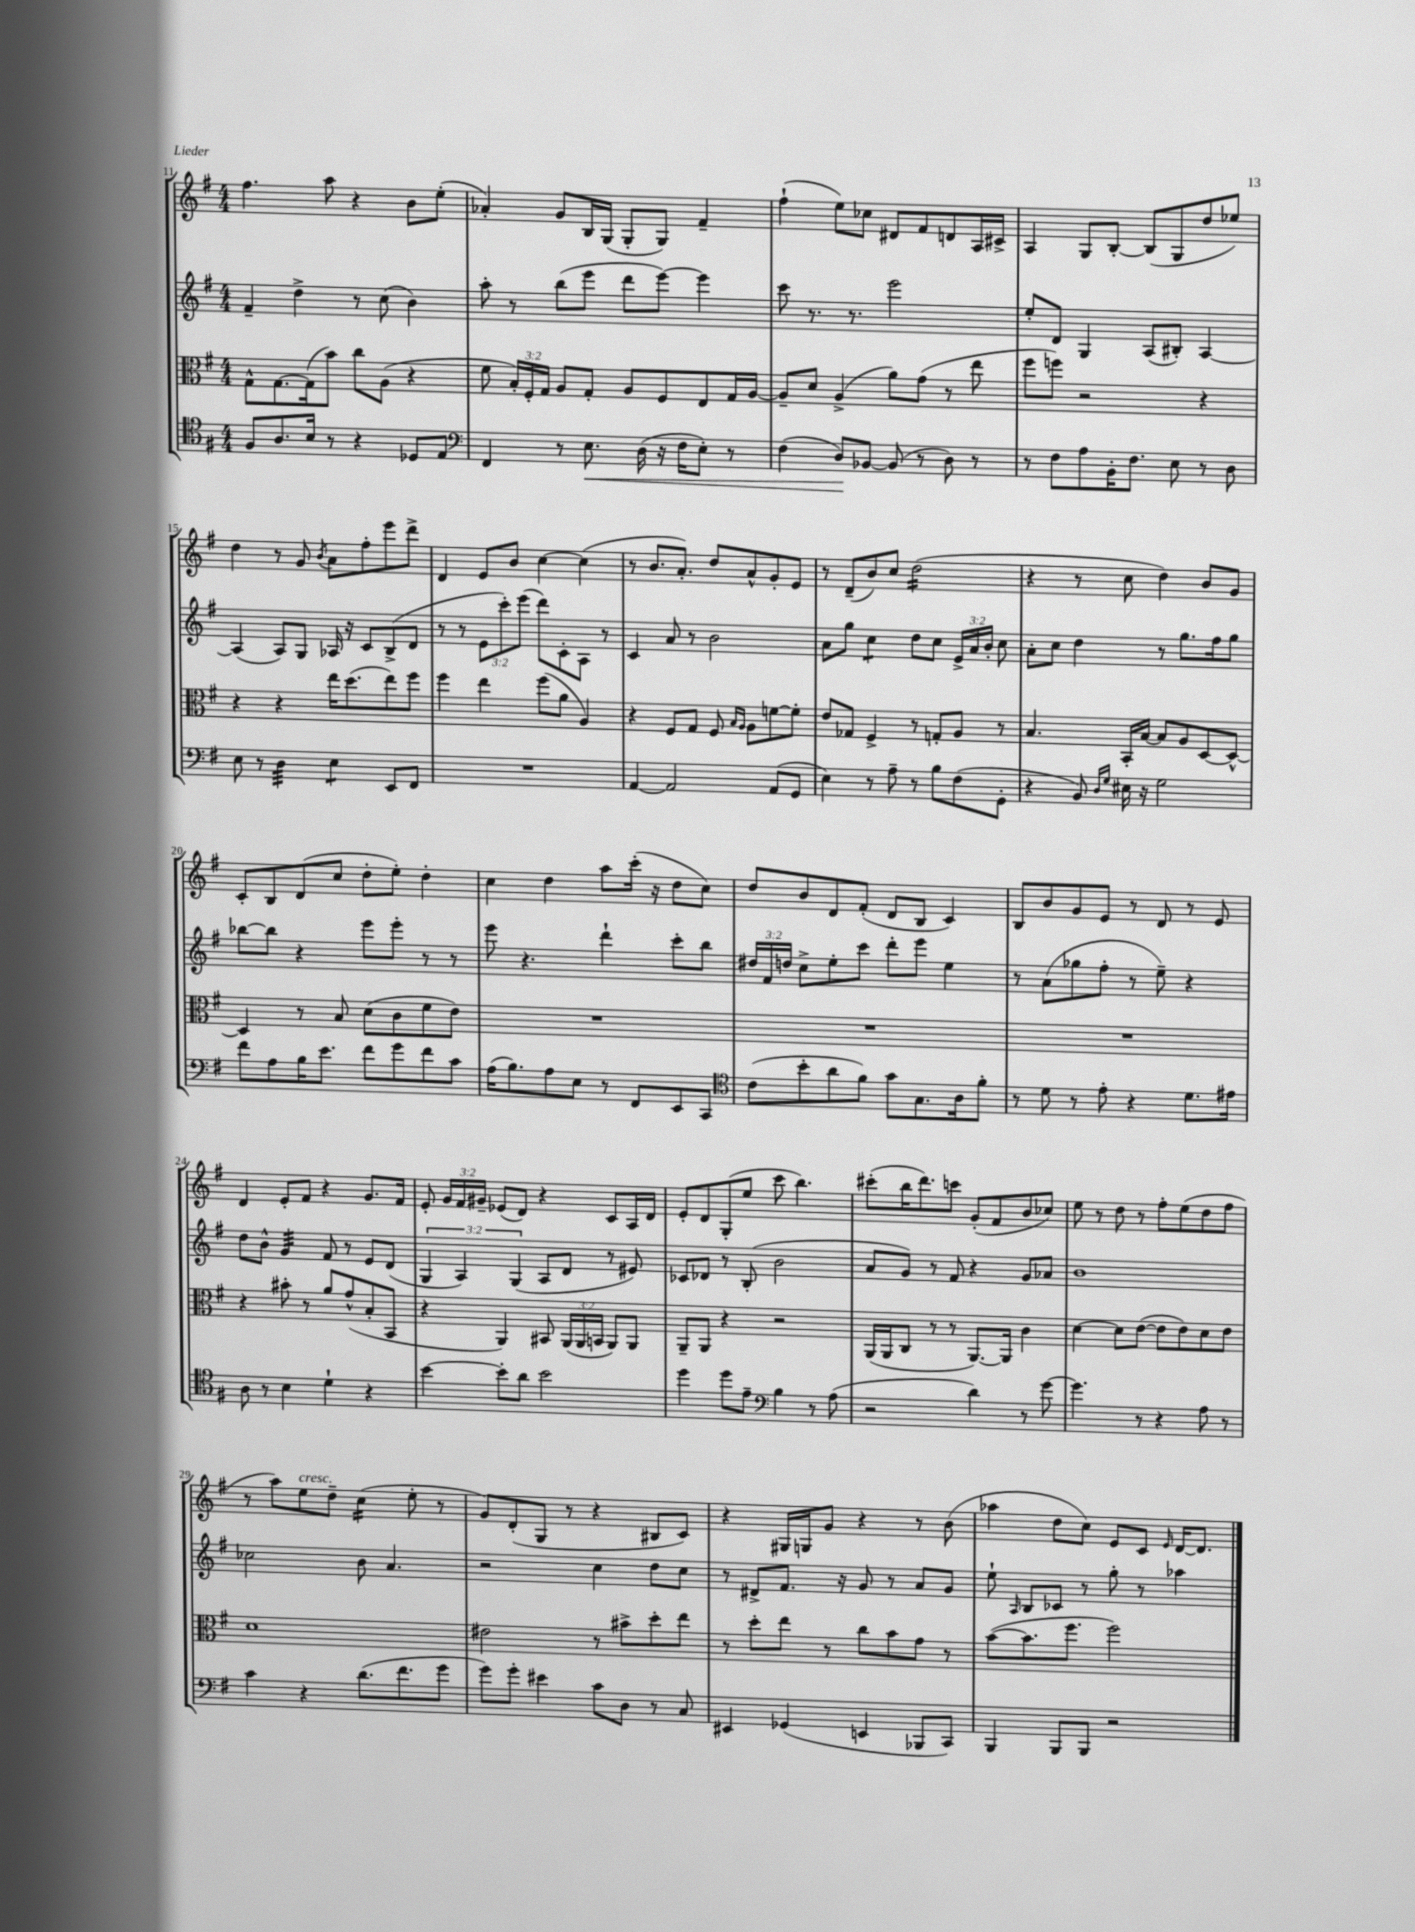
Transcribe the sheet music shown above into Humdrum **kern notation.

**kern	**kern	**kern	**kern
*staff4	*staff3	*staff2	*staff1
*clefC4	*clefC3	*clefG2	*clefG2
*k[f#]	*k[f#]	*k[f#]	*k[f#]
*M4/4	*M4/4	*M4/4	*M4/4
8F#	8G^^	4f#~	4.ff#
8.A	[8.G	.	.
.	.	4dd^	.
16B	(16G]	.	.
8r	8b)	.	8aa
4r	8cc	8r	4r
.	(8A	(8cc	.
8D-	4r	4b)	8b
8E	.	.	(8ee'
=	=	=	=
*clefF4	*	*	*
4FF#	8f#	8aa'	4a-')
.	24B')	8r	.
.	24F#'	.	.
.	24G	.	.
8r	8A	(8bb	8g
8.E	8G'	8eee	16B
.	.	.	(16G
.	8A	8ddd	8G'
(16D	.	.	.
16r	8F#	[8eee)	8G)
16F#	.	.	.
8E')	8E	4eee]	4f#~
8r	16G	.	.
.	[16A	.	.
=	=	=	=
(4F#	8A~]	8ccc	(4ff#`
.	8d	8.r	.
8D)	(4A^	.	8ee)
.	.	8.r	.
[8BB-	.	.	8cc-
(8BB-]	8a)	2eee	8d#
8r	(8g	.	8f#
8D)	8r	.	8d
8r	8ee	.	16A
.	.	.	16c#^
=	=	=	=
8r	8ff#	8ee'	4A
8F#	8ff)	8d	.
8A	2r	4G	8G
16BB'	.	.	[8B'
8.F#	.	.	.
.	.	(8A	(8B]
8E	.	8B#')	8G
8r	4r	[4A	8dd
8D	.	.	8ee-)
=	=	=	=
8E	4r	(4A]	4dd
8r	.	.	.
4D	4r	8A)	8r
.	.	8G	8g
.	.	.	8qb
4E	16ee	16A-	8a
.	(8.dd	16r	.
.	.	8c	8ff#'
8EE	8ee)	(8B^	8eee
8FF#	8ff#	8d	8ddd^
=	=	=	=
1r	4ff#	8r	4d
.	.	8r	.
.	4ee	12e	8e
.	.	12ccc')	.
.	.	.	8b
.	.	(12eee	.
.	(8ff#	8ddd)	[4cc
.	8a	8c'	.
.	4A)	8A	(4cc]
.	.	8r	.
=	=	=	=
[4AA	4r	4c	8r
.	.	.	8.b
2AA]	8F#	8a	.
.	.	.	8.a')
.	8G	8r	.
.	8F#	2b	8dd
.	16qqB	.	.
.	16qqA	.	.
.	8A	.	8a^^
(8AA	[8f	.	8g'
8GG	8f']	.	8e
=	=	=	=
4E)	8e	8a	8r
.	8G-	8gg	(8d~
8r	4F#^	4cc	8b)
8A~	.	.	8cc
8r	8r	8dd	(2dd
8B	8G'	8cc	.
(8F#	8A	24e^	.
.	.	24a	.
.	.	24b'	.
8GG'	8r	8cc	.
=	=	=	=
4r	4.B	8a'	4r
.	.	8cc	.
8BB)	.	4dd	8r
16qqD	.	.	.
16qqG	.	.	.
16E#	16BB'	.	8cc
16r	[16B	.	.
2G	8B]	8r	4dd)
.	8A	8.gg	.
.	[8D	.	8b
.	.	16ff#	.
.	8D^^_	8gg	8g
=	=	=	=
8f#	4D]	[8bb-	8c'
8A	.	8bb-]	8B
16B	8r	4r	(8d
8.e	.	.	.
.	8B	.	8cc
8f#	(8d	8eee	8dd'
8g	8c	8eee'	8ee')
8f#	8f#	8r	4dd'
8c	8e)	8r	.
=	=	=	=
(16A	1r	8eee	4cc
8.B)	.	.	.
.	.	4.r	.
8A	.	.	4dd
8E	.	.	.
8r	.	4ddd`	8aa
8FF#	.	.	(16ccc'
.	.	.	16r
8EE	.	8ccc'	8dd
8CC	.	8bb	8cc)
=	=	=	=
*clefC4	*	*	*
(8c	1r	24dd#	8dd
.	.	24f#	.
.	.	24dd	.
8b'	.	8cc^	8b
8a	.	8ee'	8d
8f#)	.	8ccc	(8f#'
8g	.	8ddd'	8d
8.G	.	8eee	8B
.	.	4ee	4c)
16A	.	.	.
8f#'	.	.	.
=	=	=	=
8r	1r	8r	8B
8d	.	(8a	8b
8r	.	8gg-	8g
8e'	.	8ff#'	8e
4r	.	8r	8r
.	.	8ee~)	8d
8.d	.	4r	8r
.	.	.	8e
16e#	.	.	.
=	=	=	=
8A	4r	8dd	4d
8r	.	8b^^	.
4B	8b#'	4g	8e'
.	8r	.	8f#
4d`	8a	8f#	4r
.	(8g^^	8r	.
4r	8B'	8e	8.g
.	8BB	(8d	.
.	.	.	16f#
=	=	=	=
[4b	4r	6G	8e'
.	.	.	24g
.	.	6A)	24f#
.	.	.	24g#~
8b']	4AA)	.	(8e-
.	.	(6G	.
8a	.	.	8d)
2b	8BB#	8A	4r
.	(24AA	8d	.
.	24AA	.	.
.	24BB	.	.
.	8AA)	8r	8c
.	8AA	8e#)	16A
.	.	.	16d
=	=	=	=
4dd	8AA~	8c-	8e'
.	8AA	8d-	8d
8dd	4r	8r	(8G'
8e~	.	(8B'	8ee
*clefF4	*	*	*
4B	2r	2b	8ccc
.	.	.	4.bb)
8r	.	.	.
(8A	.	.	.
=	=	=	=
2r	(16AA	8a	(8ccc#'
.	16AA	.	.
.	8C	8g)	16bb
.	.	.	8.ddd)
.	8r	8r	.
.	8r	8f#	8ccc
4d)	[8.AA)	4r	(8g'
.	.	.	8f#
.	16AA]	.	.
8r	4c	8g	8b
[8g	.	8a-	8cc-)
=	=	=	=
4.g]	[4d	1b	8ee
.	.	.	8r
.	8d]	.	8dd
8r	([8e	.	8r
4r	8e]	.	8ff#'
.	8e)	.	(8ee
8A	8d	.	8dd
8r	8e	.	8ff#
=	=	=	=
4c	1d	2cc-	8r
.	.	.	8aa)
4r	.	.	8ee
.	.	.	8dd~
(8.d	.	8b	(4cc
.	.	4.a	.
8.f#	.	.	.
.	.	.	8ee'
8g	.	.	8r
=	=	=	=
8g)	2e#	2r	8g)
8g'	.	.	(8d'
4e#	.	.	8G
.	.	.	8r
8c	8r	4cc	4r
8D	8b#^	.	.
8r	8dd'	8dd	8B#
8C	8ee	8cc	8c)
=	=	=	=
4EE#	8r	8r	4r
.	8dd'	8d#^	.
(4GG-	8ee	8.f#	16G#
.	.	.	16G
.	8r	.	8g
.	.	16r	.
4EE	8cc	8g	4r
.	8b	8r	.
8BBB-	8g	8a	8r
8CC)	8r	8g	(8b
=	=	=	=
4BBB	([8b	8ee`	4aa-
.	.	16qqA	.
.	8.b]	8B	.
8BBB	.	8c-	8dd
.	8.ff#	.	.
8BBB	.	8r	8cc)
2r	2ff#)	8gg'	8e
.	.	8r	8c
.	.	.	16qqe
.	.	4aa-	[16d
.	.	.	8.d]
==	==	==	==
*-	*-	*-	*-
